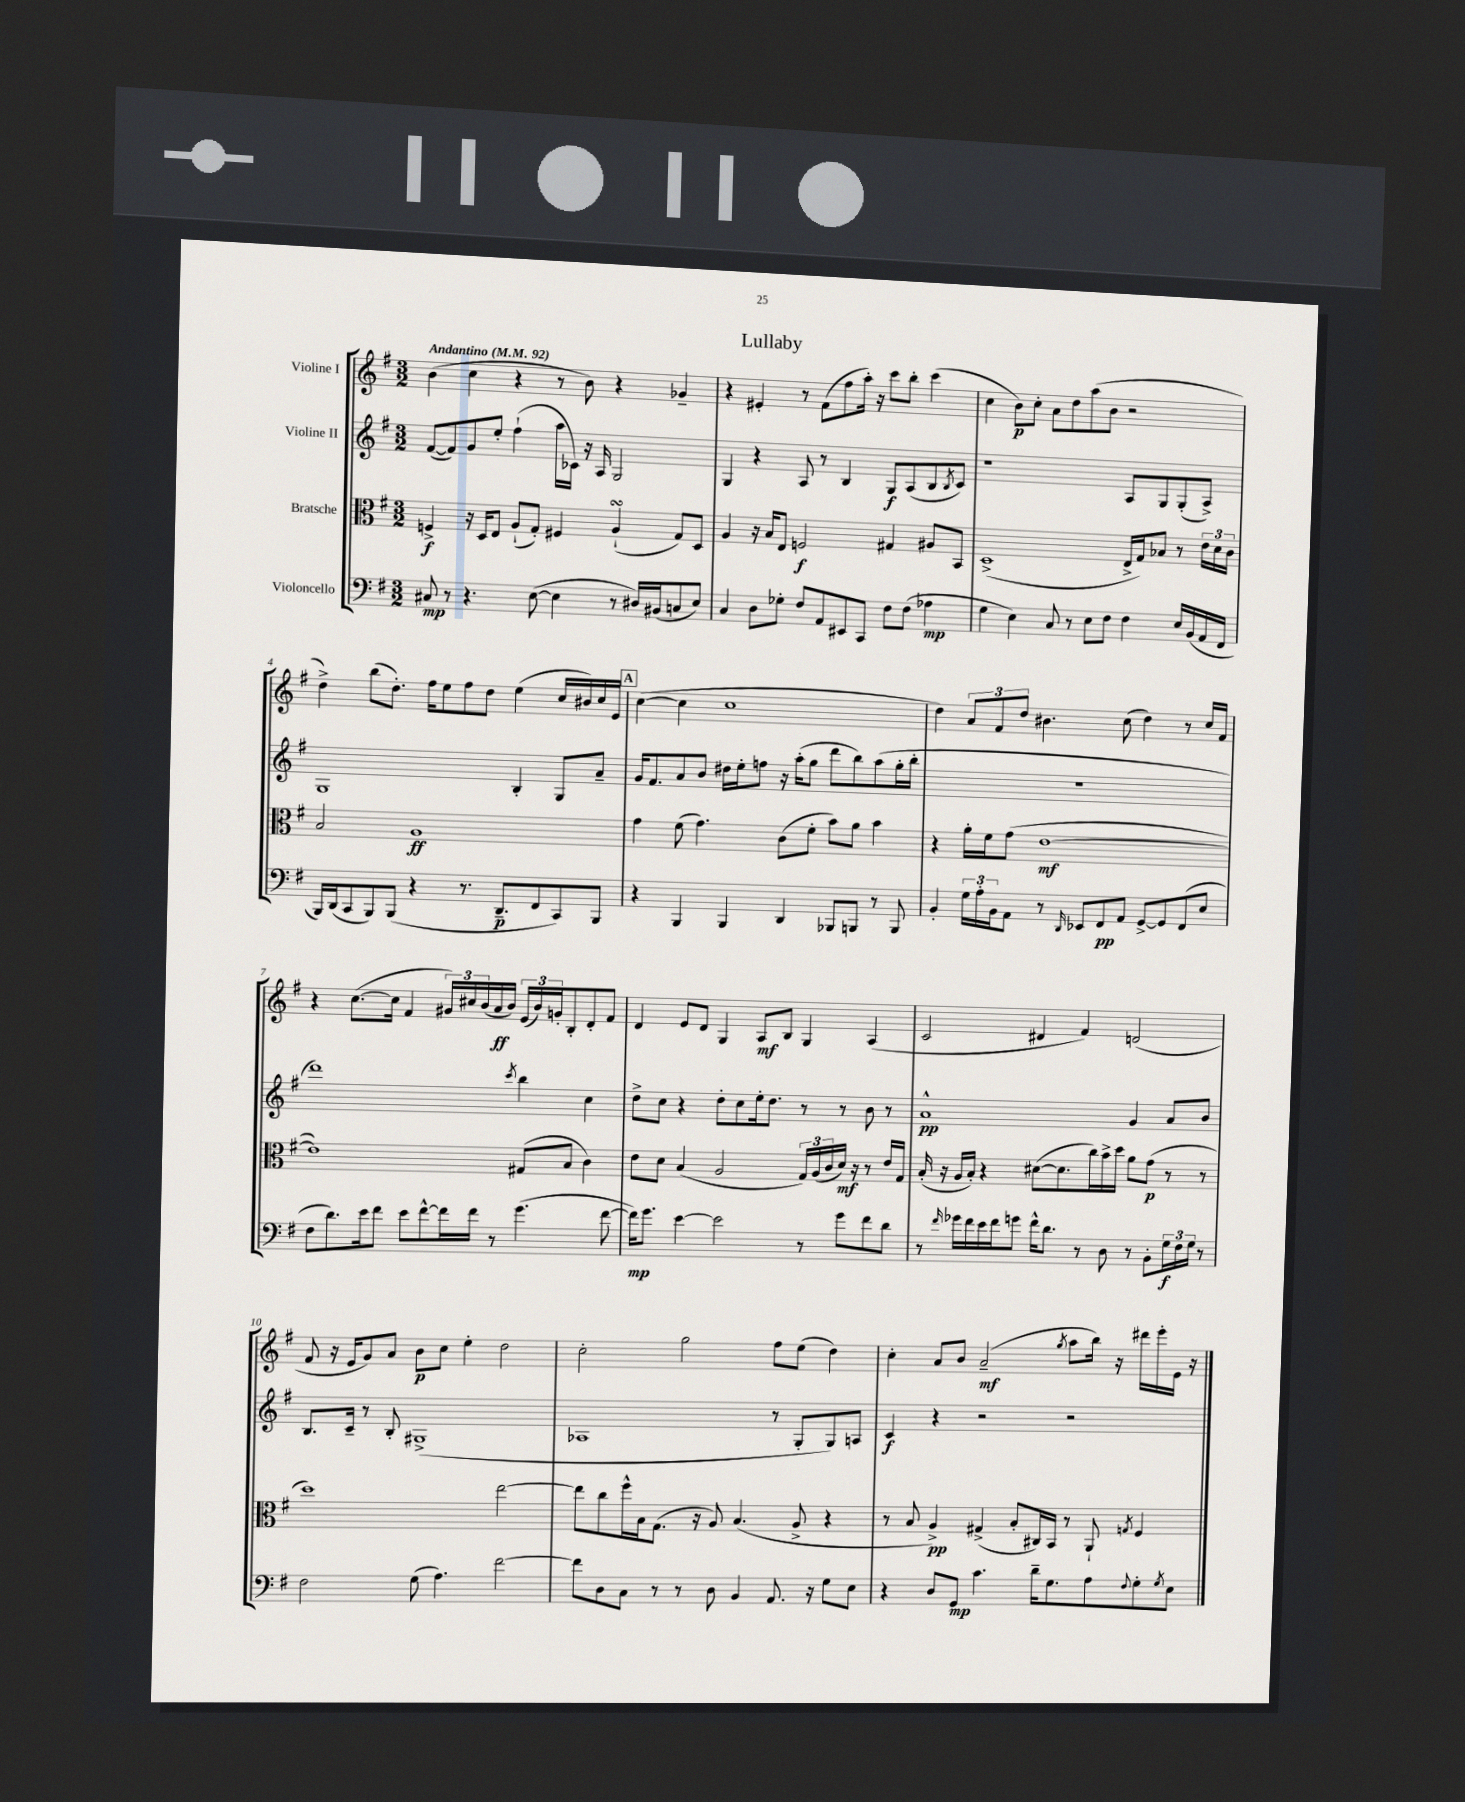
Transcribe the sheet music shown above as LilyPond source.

\header { title = "Lullaby" }
<<
\new StaffGroup <<
\new Staff = "s0" \with { instrumentName = "Violine I" } {
    \clef treble \key g \major \numericTimeSignature \time 3/2 \tempo "Andantino" 4 = 92
    b'4( c''4 r4 r8 b'8) r4 ges'4-- |
    r4 eis'4-. r8 fis'8( fis''8 a''16-.) r16 c'''8 b''8-. c'''4( |
    c''4 b'8\p) c''8-. a'8 d''8 a''8( b'8 r2 |
    d''4->) b''8( d''8.-.) fis''16 e''8 fis''8 d''8 e''4( c''16 bis'16) c''16 e'16 |
    \mark \markup { \box "A" } c''4~( c''4 c''1 |
    d''4) \tuplet 3/2 { a'8 fis'8 d''8 } bis'4. c''8( d''4) r8 c''16 fis'16 |
    r4 c''8.~( c''16 fis'4 \tuplet 3/2 { gis'16) cis''16 b'16( } a'16\ff b'16) \tuplet 3/2 { e'16( b'16) g'16-. } b8-. d'8-. fis'8 |
    d'4 e'8 d'8 g4 a8\mf b8 g4 a4( |
    c'2 dis'4 fis'4) d'2( |
    fis'8 r16 e'16 g'8) a'8 b'8\p c''8 e''4-. d''2 |
    c''2-. g''2 fis''8 e''8( d''4) |
    c''4-. a'8 b'8 a'2--\mf( \acciaccatura { g''8 } a''8 b''16) r16 dis'''16 e'''16-. e'16 r16 \bar "|." |
}
\new Staff = "s1" \with { instrumentName = "Violine II" } {
    \clef treble \key g \major \numericTimeSignature \time 3/2
    fis'8~( fis'8) g'8 e''8-. fis''4-!( a''16 ces'16) r16 a16 g2 |
    g4 r4 a8 r8 b4 g8\f a8( b8 \acciaccatura { b8 } c'8) |
    r1 a8 g8 g8-.( a8->) |
    g1 b4-. g8 a'8-- |
    \mark \markup { \box "A" } g'16 fis'8. a'8 b'8 dis''16 e''16-. f''8 r16 a''16-.( g''8 d'''8 b''8) a''8( g''16-. b''16-. |
    R1. |
    d'''1) \acciaccatura { c'''8 } b''4 c''4 |
    d''8-> c''8 r4 d''8-. c''8 e''16-. d''8. r8 r8 b'8 r8 |
    a'1-^\pp g'4 a'8 b'8 |
    b8. c'16-- r8 b8-. gis1->( |
    aes1 r8 g8-. g8) a8 |
    c'4\f r4 r2 r2 \bar "|." |
}
\new Staff = "s2" \with { instrumentName = "Bratsche" } {
    \clef alto \key g \major \numericTimeSignature \time 3/2
    f4->\f r16 d16 e8 a8-!( g8-.) fis4 a4-!\turn( g8) d8 |
    a4 r16 b16 e8 f2\f gis4 ais8 b,8 |
    d1->( e16-> g16) bes8 r8 \tuplet 3/2 { e'16 d'16 c'16 } |
    b2 a1\ff |
    \mark \markup { \box "A" } g'4 fis'8( g'4.) c'8( fis'8-. b'8) a'8 b'4 |
    r4 a'16-. fis'16 g'8( e'1~\mf |
    e'1) gis8( b8 c'4) |
    e'8 d'8 b4( a2 \tuplet 3/2 { g16) a16( c'16 } d'16\mf) r16 r8 e'16 g16 |
    b16-.( r16 a16 b16-.) r4 dis'8~( dis'8. c''16) b'16-> d''16 a'8 g'8\p( r8 r8 |
    d''1) e''2~ |
    e''8 c''8 fis''16-^ b16 g8.( r16 a8) b4.( a8-> r4 |
    r8 b8 a4->\pp) gis4->( b8-. cis16) b,16 r8 a,8-! \acciaccatura { g8 } fis4 \bar "|." |
}
\new Staff = "s3" \with { instrumentName = "Violoncello" } {
    \clef bass \key g \major \numericTimeSignature \time 3/2
    cis8\mp r8 r4. e8~( e4 r8 dis16) bis,16( c8 e8) |
    c4 d8 ges8-. fis8 a,8 eis,8 c,8 fis8 fis8( aes4\mp |
    g4 e4) c8 r8 e8 fis8 fis4 e16 b,16( a,16 fis,16 |
    b,,16) d,16( c,8 b,,8) b,,8( r4 r8. d,8.--\p fis,8 c,8) b,,8 |
    \mark \markup { \box "A" } r4 b,,4 b,,4 d,4 bes,,8 b,,8 r8 b,,8 |
    b,4-. \tuplet 3/2 { g16 a16-. b,16 } a,8 r8 \grace { d,16 } ees,8 fis,8\pp a,8 g,8~-> g,8 fis,8( e8 |
    fis8 d'8.) e'16 fis'8 e'8 fis'8~-^ fis'16 fis'16 r8 g'4.( fis'8~ |
    fis'16\mp) g'8. e'4~ e'2 r8 g'8 fis'8 d'8 |
    r8 \grace { fis'16 } ges'16 fis'16 e'16 fis'16 g'8 fis'16-^ d'8. r8 d8 r8 b,8-. \tuplet 3/2 { g16\f fis16 g16 } r8 |
    fis2 g8( a4.) fis'2~ |
    fis'8 d8 c8 r8 r8 d8 b,4 a,8. r16 g8 e8 |
    r4 d8 g,8\mp c'4. d'16-- g8. a8 \appoggiatura { fis8 } g8-. \acciaccatura { g8 } e8 \bar "|." |
}
>>
>>
